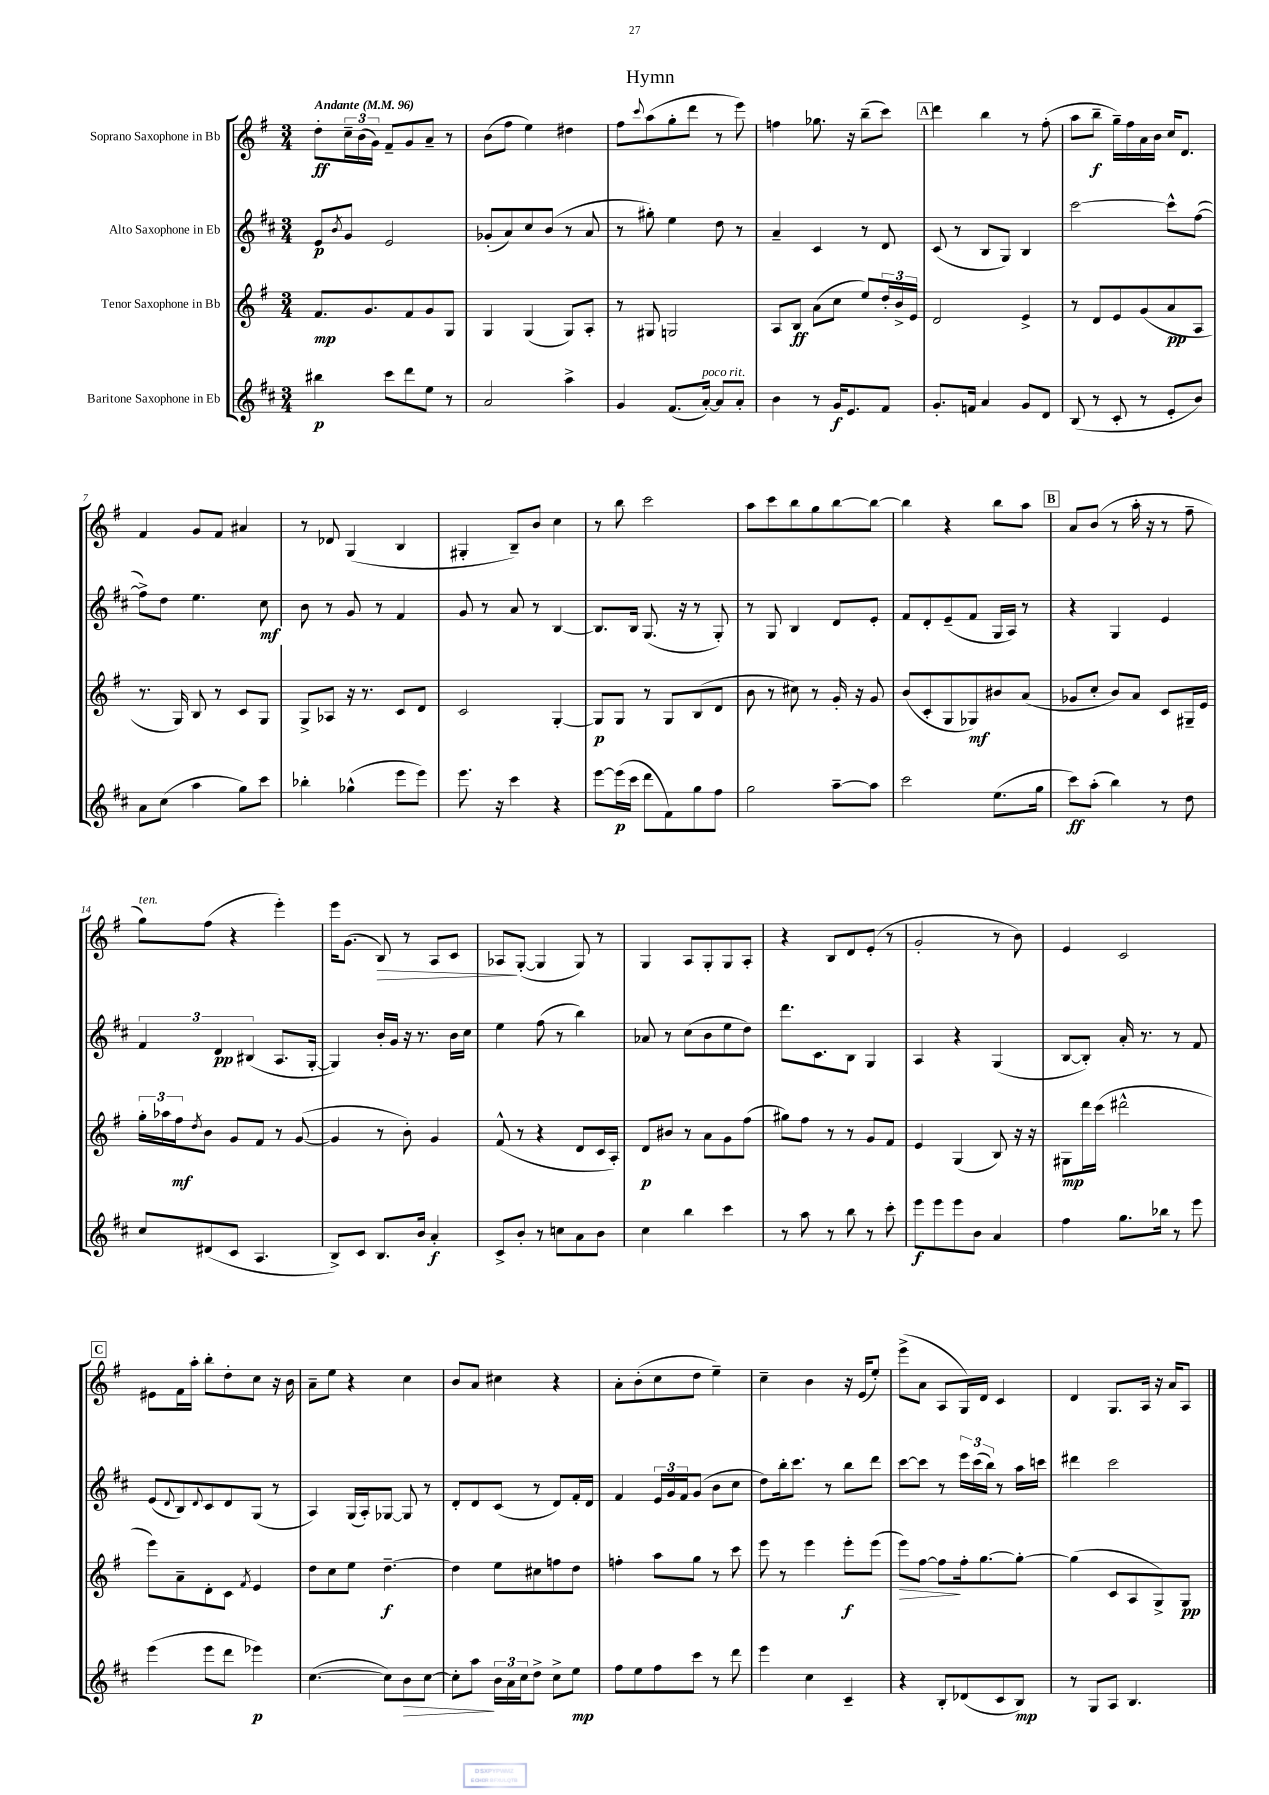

**kern	**dynam	**kern	**dynam	**kern	**dynam	**kern	**dynam
*part4	*part4	*part3	*part3	*part2	*part2	*part1	*part1
*staff4	*staff4	*staff3	*staff3	*staff2	*staff2	*staff1	*staff1
*I"Baritone Saxophone in Eb	*	*I"Tenor Saxophone in Bb	*	*I"Alto Saxophone in Eb	*	*I"Soprano Saxophone in Bb	*
*clefG2	*	*clefG2	*	*clefG2	*	*clefG2	*
*k[f#c#]	*	*k[f#]	*	*k[f#c#]	*	*k[f#]	*
*M3/4	*	*M3/4	*	*M3/4	*	*M3/4	*
*MM96	*	*MM96	*	*MM96	*	*MM96	*
=1	=1	=1	=1	=1	=1	=1	=1
!	!	!	!	!	!	!LO:TX:a:B:t=Andante	!
4bb#X\	p	8.f#/L	mp	8e/L	p	8dd'\L	ff
.	.	.	.	8qb/	.	.	.
.	.	.	.	8g/J	.	24cc~\L	.
.	.	.	.	.	.	(24b\	.
.	.	8.g/	.	.	.	.	.
.	.	.	.	.	.	24g\JJ)	.
8ccc#\L	.	.	.	2e/	.	8f#~/L	.
8ddd\	.	8f#/	.	.	.	8g/	.
8ee\J	.	8g/	.	.	.	8a~/J	.
8r	.	8G/J	.	.	.	8r	.
=2	=2	=2	=2	=2	=2	=2	=2
2a/	.	4G/	.	(8g-X'/L	.	(8b\L	.
.	.	.	.	8a/)	.	8ff#\J	.
.	.	(4G/	.	8cc#/	.	4ee\)	.
.	.	.	.	(8b/J	.	.	.
4aa^\	.	8G/L)	.	8r	.	4dd#X\	.
.	.	8A'/J	.	8a/	.	.	.
=3	=3	=3	=3	=3	=3	=3	=3
4g/	.	8r	.	8r	.	8ff#\L	.
.	.	.	.	.	.	8qqccc/	.
.	.	8G#X/	.	8gg#X'\)	.	(8aa\	.
(8.f#/L	.	2Gn/	.	4ee\	.	8gg'\	.
.	.	.	.	.	.	8ddd\J	.
!LO:TX:a:i:t=poco rit.	!	!	!	!	!	!	!
[16a'/Jk)	.	.	.	.	.	.	.
8a/L]	.	.	.	8dd\	.	8r	.
8a'/J	.	.	.	8r	.	8eee\)	.
=4	=4	=4	=4	=4	=4	=4	=4
4b\	.	8A/L	.	4a~/	.	4ffn\	.
.	.	8B/J	ff	.	.	.	.
8r	.	(8a\L	.	4c#/	.	8.gg-X\	.
16g/KL	f	8cc\J	.	.	.	.	.
8.e/	.	.	.	.	.	16r	.
.	.	8ee/L)	.	8r	.	(8bb~\L	.
8f#/J	.	24dd'/L	.	8d/	.	8ccc\J)	.
.	.	24b^/	.	.	.	.	.
.	.	24e/JJ	.	.	.	.	.
!!LO:REH:place=s1:t=A
=5	=5	=5	=5	=5	=5	=5	=5
8.g'/L	.	2d/	.	(8c#/	.	4ddd\	.
.	.	.	.	8r	.	.	.
16fn/Jk	.	.	.	.	.	.	.
4a/	.	.	.	8B/L	.	4bb\	.
.	.	.	.	8G/J)	.	.	.
8g/L	.	4e^/	.	4B/	.	8r	.
8d/J	.	.	.	.	.	(8ff#'\	.
=6	=6	=6	=6	=6	=6	=6	=6
(8B/	.	8r	.	[2ccc#\	.	8aa\L	.
8r	.	8d/L	.	.	.	8bb~\J	f
8c#'/	.	8e/	.	.	.	16gg~\LL)	.
.	.	.	.	.	.	16ff#\	.
8r	.	(8g/	.	.	.	16a\	.
.	.	.	.	.	.	16b\JJ	.
8e'/L	.	8a/	pp	8ccc#^^\L]	.	16cc/KL	.
.	.	.	.	.	.	8.d/J	.
8b/J)	.	8A/J	.	([8ff#\J	.	.	.
!!LO:LB:g=z
=7	=7	=7	=7	=7	=7	=7	=7
8a\L	.	8.r	.	8ff#^\L])	.	4f#/	.
(8cc#\J	.	.	.	8dd\J	.	.	.
.	.	16G/)	.	.	.	.	.
4aa\	.	8B/	.	4.ee\	.	8g/L	.
.	.	8r	.	.	.	8f#/J	.
8gg\L)	.	8c/L	.	.	.	4a#X/	.
8ccc#\J	.	8G/J	.	8cc#\	mf	.	.
=8	=8	=8	=8	=8	=8	=8	=8
4bb-X'\	.	8G^/L	.	8b\	.	8r	.
.	.	8A-X/J	.	8r	.	8d-X/	.
(4gg-X^^\	.	16r	.	8g/	.	(4G/	.
.	.	8.r	.	.	.	.	.
.	.	.	.	8r	.	.	.
8eee\L	.	8c/L	.	4f#/	.	4B/	.
8eee\J)	.	8d/J	.	.	.	.	.
=9	=9	=9	=9	=9	=9	=9	=9
8.eee\	.	2c/	.	8g/	.	4G#X'/	.
.	.	.	.	8r	.	.	.
16r	.	.	.	.	.	.	.
4ccc#\	.	.	.	8a/	.	8B~/L)	.
.	.	.	.	8r	.	8b/J	.
4r	.	[4G'/	.	[4B/	.	4cc\	.
=10	=10	=10	=10	=10	=10	=10	=10
[8eee\L	.	8G/L]	p	8.B/L]	.	8r	.
(16eee\L]	p	8G/J	.	.	.	8bb\	.
16ccc#\JJ	.	.	.	16B/Jk	.	.	.
8ddd\L	.	8r	.	(8.G/	.	2ccc\	.
8f#\)	.	8G/L	.	.	.	.	.
.	.	.	.	16r	.	.	.
8gg\	.	(8B/	.	8r	.	.	.
8ff#\J	.	8d/J	.	8G'/)	.	.	.
=11	=11	=11	=11	=11	=11	=11	=11
2gg\	.	8b\	.	8r	.	8aa\L	.
.	.	8r	.	8G/	.	8ccc\	.
.	.	8cc#X\)	.	4B/	.	8bb\	.
.	.	8r	.	.	.	8gg\	.
[8aa~\L	.	16g'/	.	8d/L	.	[8bb\	.
.	.	16r	.	.	.	.	.
8aa\J]	.	8g/	.	8e'/J	.	8bb\J_	.
=12	=12	=12	=12	=12	=12	=12	=12
2ccc#\	.	(8b/L	.	8f#/L	.	4bb\]	.
.	.	8c'/	.	8d'/	.	.	.
.	.	8G/	.	(8e~/	.	4r	.
.	.	8G-X/)	mf	8f#/J	.	.	.
(8.ee\L	.	8b#X/	.	16G/LL	.	8bb\L	.
.	.	.	.	16A/JJ)	.	.	.
.	.	(8a/J	.	8r	.	8aa\J	.
16gg\Jk	.	.	.	.	.	.	.
!!LO:REH:place=s1:t=B
=13	=13	=13	=13	=13	=13	=13	=13
8ccc#\L)	ff	8g-X/L	.	4r	.	8a/L	.
(8aa'\J	.	8cc'/J	.	.	.	(8b/J	.
4bb\)	.	8b/L)	.	4G/	.	8r	.
.	.	8a/J	.	.	.	16aa'\	.
.	.	.	.	.	.	16r	.
8r	.	8c/L	.	4e/	.	8r	.
8dd\	.	16G#X~/L	.	.	.	8ff#~\	.
.	.	16e/JJ	.	.	.	.	.
!!LO:LB:g=z
=14	=14	=14	=14	=14	=14	=14	=14
!	!	!	!	!	!	!LO:TX:a:i:t=ten.	!
8cc#/L	.	24gg'\LL	.	6f#/	.	8gg\L)	.
.	.	24aa-X\	.	.	.	.	.
.	.	24ff#\J	mf	.	.	.	.
.	.	8qdd/	.	.	.	.	.
(8d#X/	.	8b\J	.	.	.	(8ff#\J	.
.	.	.	.	6d/	pp	.	.
8c#/J	.	8g/L	.	.	.	4r	.
.	.	.	.	(6B#X/	.	.	.
4.A/	.	8f#/J	.	.	.	.	.
.	.	8r	.	8.A/L	.	4eee'\)	.
.	.	([8g/	.	.	.	.	.
.	.	.	.	[16G'/Jk	.	.	.
=15	=15	=15	=15	=15	=15	=15	=15
8B^/L)	.	4g/]	.	4G/])	.	16eee\KL	.
.	.	.	.	.	.	(8.g\J	.
8c#/J	.	.	.	.	.	.	.
!	!	!	!	!	!	!	!LO:HP:b
8.B/L	.	8r	.	16b'/LL	.	8B/)	>
.	.	.	.	16g/JJ	.	.	.
.	.	8b'\)	.	16r	.	8r	.
16b/Jk	.	.	.	8.r	.	.	.
4a'/	f	4g/	.	.	.	8A/L	.
.	.	.	.	16b\LL	.	8c/J	.
.	.	.	.	16cc#\JJ	.	.	.
=16	=16	=16	=16	=16	=16	=16	=16
8c#^/L	.	(8f#^^/	.	4ee\	.	8A-X/L	.
8b'/J	.	8r	.	.	.	([8G'/J	]
8r	.	4r	.	(8ff#\	.	4G/]	.
8ccn\L	.	.	.	8r	.	.	.
8a\	.	8d/L	.	4bb\)	.	8G/)	.
8b\J	.	16c/L	.	.	.	8r	.
.	.	16A'/JJ)	.	.	.	.	.
=17	=17	=17	=17	=17	=17	=17	=17
4cc#\	.	8d/L	p	8a-X/	.	4G/	.
.	.	8b#X/J	.	8r	.	.	.
4bb\	.	8r	.	(8cc#\L	.	8A/L	.
.	.	8a\L	.	8b\	.	8G'/	.
4ccc#\	.	8g\	.	8ee\	.	8G/	.
.	.	(8ff#\J	.	8dd\J)	.	8A'/J	.
=18	=18	=18	=18	=18	=18	=18	=18
8r	.	8gg#X\L)	.	8.ddd\L	.	4r	.
8aa\	.	8ff#\J	.	.	.	.	.
.	.	.	.	8.c#\	.	.	.
8r	.	8r	.	.	.	8B/L	.
8bb\	.	8r	.	8B\J	.	8d/	.
8r	.	8g/L	.	4G/	.	(8e'/J	.
8ccc#'\	.	8f#/J	.	.	.	8r	.
=19	=19	=19	=19	=19	=19	=19	=19
8eee\L	f	4e/	.	4A/	.	2g'/	.
8eee\	.	.	.	.	.	.	.
8eee\	.	(4G/	.	4r	.	.	.
8b\J	.	.	.	.	.	.	.
4a/	.	8B/)	.	(4G/	.	8r	.
.	.	16r	.	.	.	8b\)	.
.	.	16r	.	.	.	.	.
=20	=20	=20	=20	=20	=20	=20	=20
4ff#\	.	8G#X\L	mp	[8B/L	.	4e/	.
.	.	16ddd\L	.	8B'/J])	.	.	.
.	.	(16ccc\JJ	.	.	.	.	.
8.gg\L	.	2ddd#X^^\	.	16a'/	.	2c/	.
.	.	.	.	8.r	.	.	.
16bb-X\Jk	.	.	.	.	.	.	.
8r	.	.	.	8r	.	.	.
8eee\	.	.	.	8f#/	.	.	.
!!LO:LB:g=z
!!LO:REH:place=s1:t=C
=21	=21	=21	=21	=21	=21	=21	=21
(4eee\	.	8eee\L)	.	(8e/L	.	8e#X\L	.
.	.	.	.	8qqd/	.	.	.
.	.	8a~\	.	8B/)	.	16f#\L	.
.	.	.	.	.	.	16aa'\JJ	.
.	.	.	.	8qqd/	.	.	.
8eee\L	.	8d'\	.	8c#/	.	8bb'\L	.
8ddd\J	.	8c\J	.	8d/	.	8dd'\	.
.	.	8qf#/	.	.	.	.	.
4eee-X\)	p	4e/	.	(8G/J	.	8cc\J	.
.	.	.	.	8r	.	16r	.
.	.	.	.	.	.	16b\	.
=22	=22	=22	=22	=22	=22	=22	=22
([4.cc#\	.	8dd\L	.	4A/)	.	8a~\L	.
.	.	8cc\	.	.	.	8ee\J	.
.	.	8ee\J	.	(16G/LL	.	4r	.
.	.	.	.	16A'/J)	.	.	.
8cc#\L])	.	[4.dd~\	f	[8G-X/J	.	.	.
!	!LO:HP:b	!	!	!	!	!	!
8b\	>	.	.	8G-/]	.	4cc\	.
[8cc#\J	.	.	.	8r	.	.	.
=23	=23	=23	=23	=23	=23	=23	=23
8cc#'\L]	.	4dd\]	.	8d'/L	.	8b/L	.
8aa\J	.	.	.	8d/	.	8a/J	.
24b\LL	]	8ee\L	.	(8c#/J	.	4cc#X\	.
24a\	.	.	.	.	.	.	.
24cc#\J	.	.	.	.	.	.	.
8dd^\J	.	8cc#X\	.	8r	.	.	.
8cc#^\L	.	8ffn\	.	8d/L)	.	4r	.
8ee\J	mp	8dd\J	.	16f#'/L	.	.	.
.	.	.	.	16d/JJ	.	.	.
=24	=24	=24	=24	=24	=24	=24	=24
8ff#\L	.	4ffn'\	.	4f#/	.	8a'\L	.
8ee\	.	.	.	.	.	(8b'\	.
8ff#\	.	8aa\L	.	24e/LL	.	8cc\	.
.	.	.	.	24g/	.	.	.
.	.	.	.	24f#/J	.	.	.
8ccc#\J	.	8gg\J	.	(8g/J	.	8dd\J	.
8r	.	8r	.	8b\L	.	4ee~\)	.
8ddd\	.	8ccc\	.	8cc#\J	.	.	.
=25	=25	=25	=25	=25	=25	=25	=25
4eee\	.	8eee\	.	8dd\L)	.	4cc~\	.
.	.	8r	.	16bb'\k	.	.	.
.	.	.	.	8.ccc#\J	.	.	.
4cc#\	.	4eee\	.	.	.	4b\	.
.	.	.	.	8r	.	.	.
4c#~/	.	8eee'\L	f	8bb\L	.	16r	.
.	.	.	.	.	.	(16e/KL	.
.	.	(8eee\J	.	8ddd\J	.	8ee'/J)	.
=26	=26	=26	=26	=26	=26	=26	=26
!	!	!	!LO:HP:b	!	!	!	!
4r	.	8eee\L)	>	[8ccc#\L	.	(8eee^\L	.
.	.	[8ff#\J	.	8ccc#\J]	.	8a\J	.
8B'/L	.	8ff#\L]	.	8r	.	8A/L	.
(8d-X/	.	16ff#'\k	]	24eee\LL	.	16G/L)	.
.	.	.	.	(24ccc#\	.	.	.
.	.	[8.gg\	.	.	.	16d/JJ	.
.	.	.	.	24bb\JJ)	.	.	.
8c#/	.	.	.	8r	.	4c/	.
8B/J)	mp	8gg'\J_	.	16aa\LL	.	.	.
.	.	.	.	16cccn\JJ	.	.	.
=27	=27	=27	=27	=27	=27	=27	=27
8r	.	(4gg\]	.	4ddd#X\	.	4d/	.
8G/L	.	.	.	.	.	.	.
8A/J	.	8c/L	.	2ccc#\	.	8.G/L	.
4.B/	.	8A/	.	.	.	.	.
.	.	.	.	.	.	16A/Jk	.
.	.	8G^/)	.	.	.	16r	.
.	.	.	.	.	.	16a/KL	.
.	.	8G/J	pp	.	.	8A/J	.
==	==	==	==	==	==	==	==
*-	*-	*-	*-	*-	*-	*-	*-
